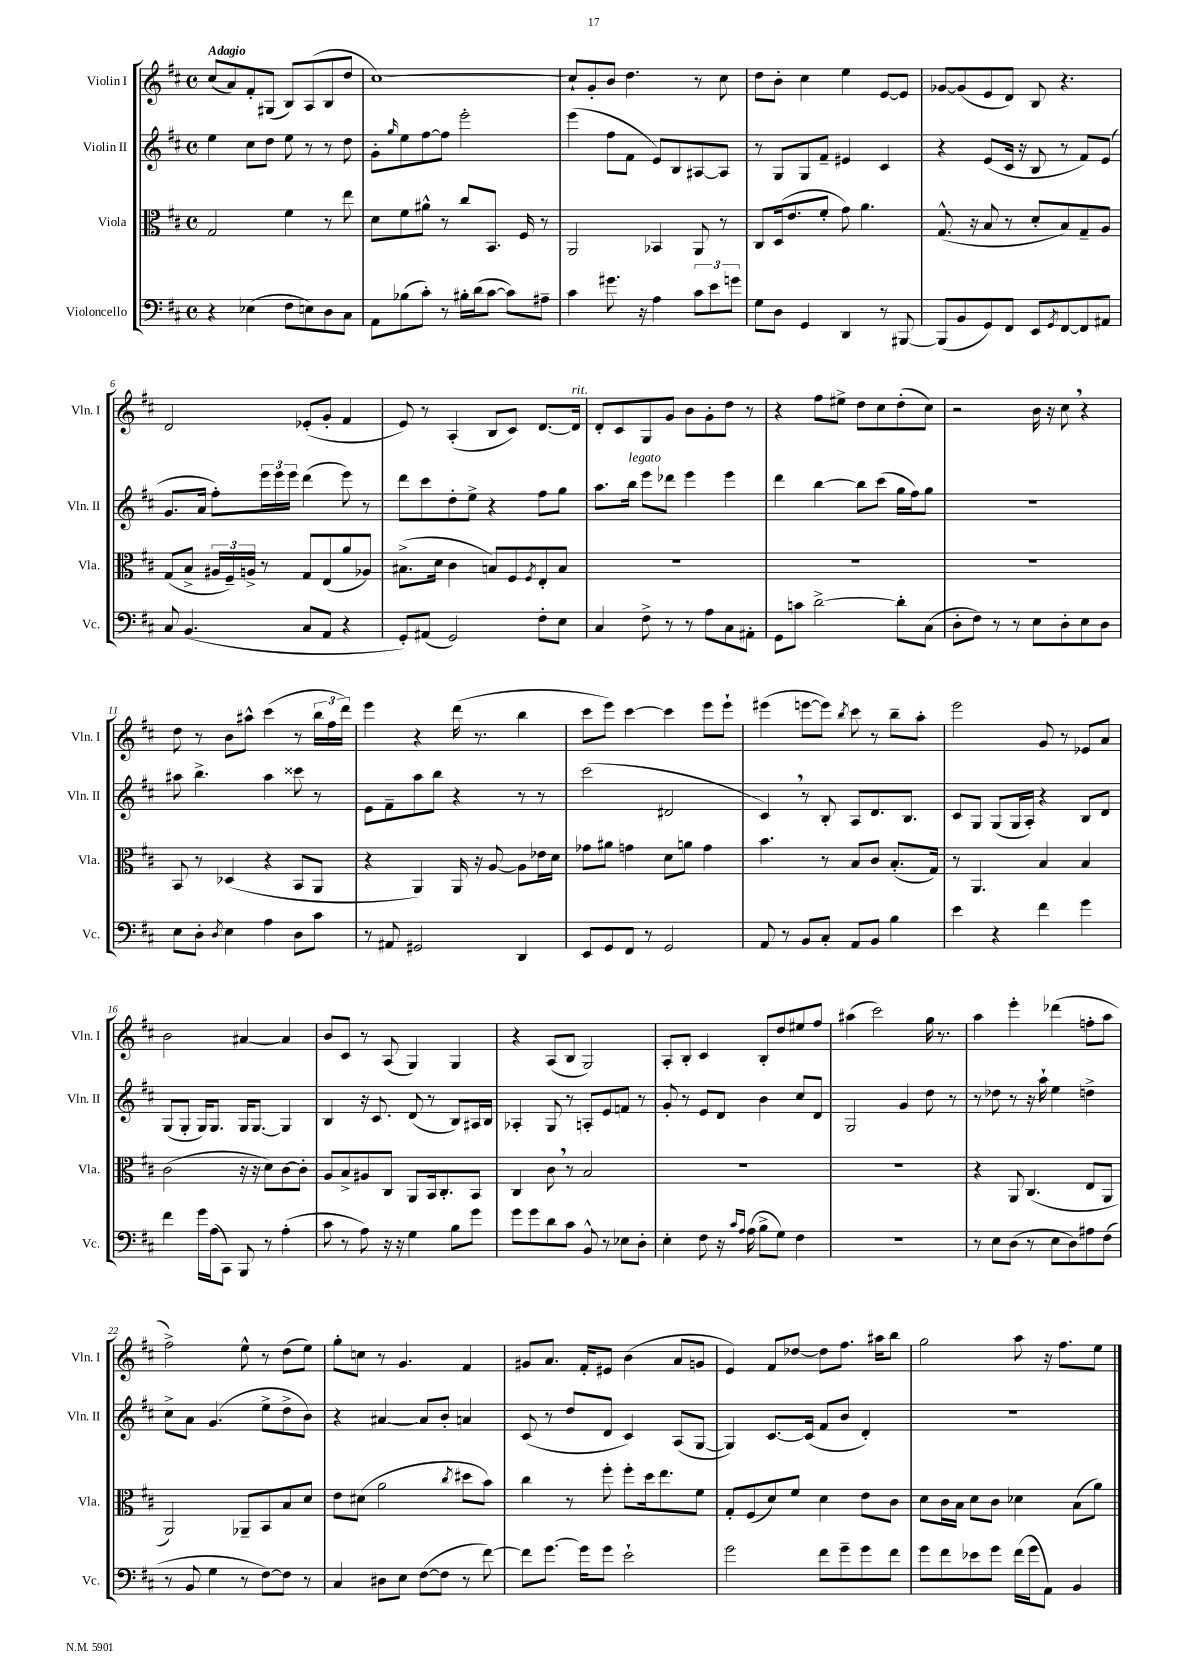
<<
\new StaffGroup <<
\new Staff = "s0" \with { instrumentName = "Violin I" shortInstrumentName = "Vln. I" } {
    \clef treble \key d \major \defaultTimeSignature \time 4/4 \tempo "Adagio"
    cis''8( a'8) fis'8-. gis8( b8) a8( b8 d''8 |
    cis''1~) |
    cis''8-! g'8-. b'8 d''4. r8 cis''8 |
    d''8 b'8-. cis''4 e''4 e'8~ e'8 |
    ges'8~ ges'8( e'8 d'8) b8 r4. |
    d'2 ees'8-.( g'8-. fis'4 |
    e'8) r8 a4-.( b8 cis'8) d'8.~ d'16^\markup { \italic "rit." } |
    d'8-. cis'8 g8 g'8 b'8 g'8-. d''8 r8 |
    r4 fis''8 eis''8-> d''8 cis''8 d''8-.( cis''8) |
    r2 b'16 r16 cis''8 \breathe r4 |
    d''8 r8 b'8 ais''8-^ cis'''4( r8 \tuplet 3/2 { b''16 fis''16 d'''16) } |
    e'''4 r4 d'''16( r8. b''4 |
    cis'''8 e'''8) cis'''4~ cis'''4 e'''8 e'''8-! |
    eis'''4( e'''8~ e'''8) \acciaccatura { b''8 } cis'''8 r8 b''8-- a''8-. |
    e'''2 g'8 r8 ees'8 a'8 |
    b'2 ais'4~ ais'4 |
    b'8 cis'8 r8 a8( g4) g4 |
    r4 a8( b8 g2) |
    a8-. b8-. cis'4 b8-. d''8 eis''8 fis''8 |
    ais''4( cis'''2) g''16 r8. |
    a''4 e'''4-. des'''4( f''8-. a''8 |
    fis''2->) e''8-^ r8 d''8( e''8) |
    g''8-. c''8 r8 g'4. fis'4 |
    gis'8 a'8. fis'16-. eis'8 b'4( a'8 g'8 |
    e'4) fis'8 des''8~ des''8 fis''8. ais''16 b''8 |
    g''2 a''8 r16 fis''8. e''8 \bar "|." |
}
\new Staff = "s1" \with { instrumentName = "Violin II" shortInstrumentName = "Vln. II" } {
    \clef treble \key d \major \defaultTimeSignature \time 4/4
    e''4 cis''8 d''8 e''8 r8 r8 d''8 |
    g'8-. \grace { g''16 } e''8 fis''8~ fis''8 e'''2-. |
    e'''4( fis''8 fis'8 e'8) b8 ais8~ ais8 |
    r8 g8 g8 fis'8-- eis'4 cis'4 |
    r4 e'8( cis'16 r16 b8 r8 fis'8) e'8( |
    g'8. a'16 fis''8-.) \tuplet 3/2 { e'''16 e'''16 e'''16 } d'''4( e'''8) r8 |
    d'''8 cis'''8 d''8-. e''8-> r4 fis''8 g''8 |
    a''8. b''16^\markup { \italic "legato" } e'''8 des'''8 e'''4 e'''4 |
    d'''4 b''4~ b''8 cis'''8( g''16 fis''16) g''8 |
    R1 |
    ais''8 b''4.-> ais''4 cisis'''8 r8 |
    e'8 fis'8-- a''8 b''8 r4 r8 r8 |
    cis'''2( dis'2 |
    cis'4) \breathe r8 b8-. a8 d'8. b8. |
    cis'8 g8 g8( g16 a16-.) r4 b8 d'8 |
    g8( g8-. g16) g8. g16 g8.~ g4 |
    b4 r16 cis'8. d'8( r8 b8) ais16 b16 |
    aes4-. g8 r8 a8-. e'8 f'8 r8 |
    g'8-. r8 e'8 d'8 b'4 cis''8 d'8 |
    g2 g'4 d''8 r8 |
    r8 des''8 r8 r16 a''16-! e''4 d''4-> |
    cis''8-> a'8 g'4.( e''8-> d''8-> b'8) |
    r4 ais'4~ ais'8 b'8-. a'4 |
    cis'8( r8 d''8 d'8 cis'4) a8( g8~ |
    g4) cis'8.~ cis'16( fis'8 b'8 d'4-.) |
    R1 \bar "|." |
}
\new Staff = "s2" \with { instrumentName = "Viola" shortInstrumentName = "Vla." } {
    \clef alto \key d \major \defaultTimeSignature \time 4/4
    g2 fis'4 r8 e''8 |
    d'8 fis'8 ais'8-^ r8 cis''8 b,8. fis16 r8 |
    a,2 bes,4 a,8 r8 |
    cis8 d16( e'8. fis'8-. g'8) a'4. |
    g8.-^( r16 b8 r8 d'8-. b8) g8-- a8 |
    g8( b8-> \tuplet 3/2 { ais16 fis16--) a16-> } r8 g8 e8( a'8 aes8) |
    bis8.->( d'16 cis'4 b8) fis8 \acciaccatura { fis8 } e8-. b8 |
    R1 |
    R1 |
    R1 |
    b,8 r8 des4( r4 b,8 a,8 |
    r4 a,4) a,16 r16 a8~ a8 ees'16 d'16 |
    ges'8 ais'8 g'4 d'8 a'8 g'4 |
    b'4. r8 b8 cis'8 b8.-.( g16) |
    r8 a,4. b4 b4 |
    cis'2( r16 r16 d'8) cis'8~ cis'8-. |
    a8 b8-> ais8 cis8 a,8 b,16 cis8.-. b,8 |
    cis4 cis'8 \breathe r8 b2 |
    R1 |
    R1 |
    r4 a,8 cis4.( e8 a,8 |
    a,2) aes,8-- b,8 b8 d'8 |
    e'8 dis'8( a'2 \acciaccatura { cis''8 } dis''8 b'8) |
    cis''4 r8 fis''8-. fis''8-. d''16 e''8. fis'8 |
    g8-. fis8( d'8) fis'8 d'4 e'8 cis'8 |
    d'8 cis'16 b16 d'8 cis'8 des'4 b8( a'8) \bar "|." |
}
\new Staff = "s3" \with { instrumentName = "Violoncello" shortInstrumentName = "Vc." } {
    \clef bass \key d \major \defaultTimeSignature \time 4/4
    r4 ees4( fis8 e8) d8 cis8 |
    a,8 bes8( cis'8-.) r8 bis16-. d'16( cis'8~ cis'8) ais8-- |
    cis'4 gis'8. r16 a4 \tuplet 3/2 { cis'8 e'8 g'8 } |
    g8 d8 g,4 d,4 r8 bis,,8~ |
    bis,,8( b,8 g,8) fis,8 e,8 \acciaccatura { g,8 } fis,8~ fis,8 ais,8 |
    cis8 b,4.( cis8 a,8 r4 |
    g,8-.) ais,8( g,2) fis8-. e8 |
    cis4 fis8-> r8 r8 a8 cis8 ais,8-. |
    g,8 c'8 d'2~-> d'8-. cis8( |
    d8-. fis8) r8 r8 e8 d8-. e8 d8 |
    e8 d8-. \acciaccatura { d8 } e4 a4 d8 cis'8 |
    r8 ais,8 gis,2 d,4 |
    e,8 g,8 fis,8 r8 g,2 |
    a,8 r8 b,8 cis8-. a,8 b,8 b4 |
    e'4 r4 fis'4 g'4 |
    fis'4 g'16 a16( cis,8) b,,8 r8 a4-.( |
    cis'8 r8 a8) r16 r16 g4 b8 g'8 |
    g'8 g'8 d'8 cis'8 b,8-^ r8 ees8 d8-. |
    e4-. fis8 r16 \grace { cis'16 a16 } a16( b8-> g8) fis4 |
    R1 |
    r8 e8 d8( r8 e8 d8) ais8 fis8( |
    r8 b,8 g4 r8 fis8~) fis8 r8 |
    cis4 dis8 e8 fis8~( fis8 r8 fis'8~) |
    fis'8 g'8.~ g'16 g'8 e'2-! |
    g'2 fis'8 g'8-- g'8 fis'8 |
    g'8 fis'8 ees'8 g'8 fis'16( g'16 a,8) b,4 \bar "|." |
}
>>
>>
